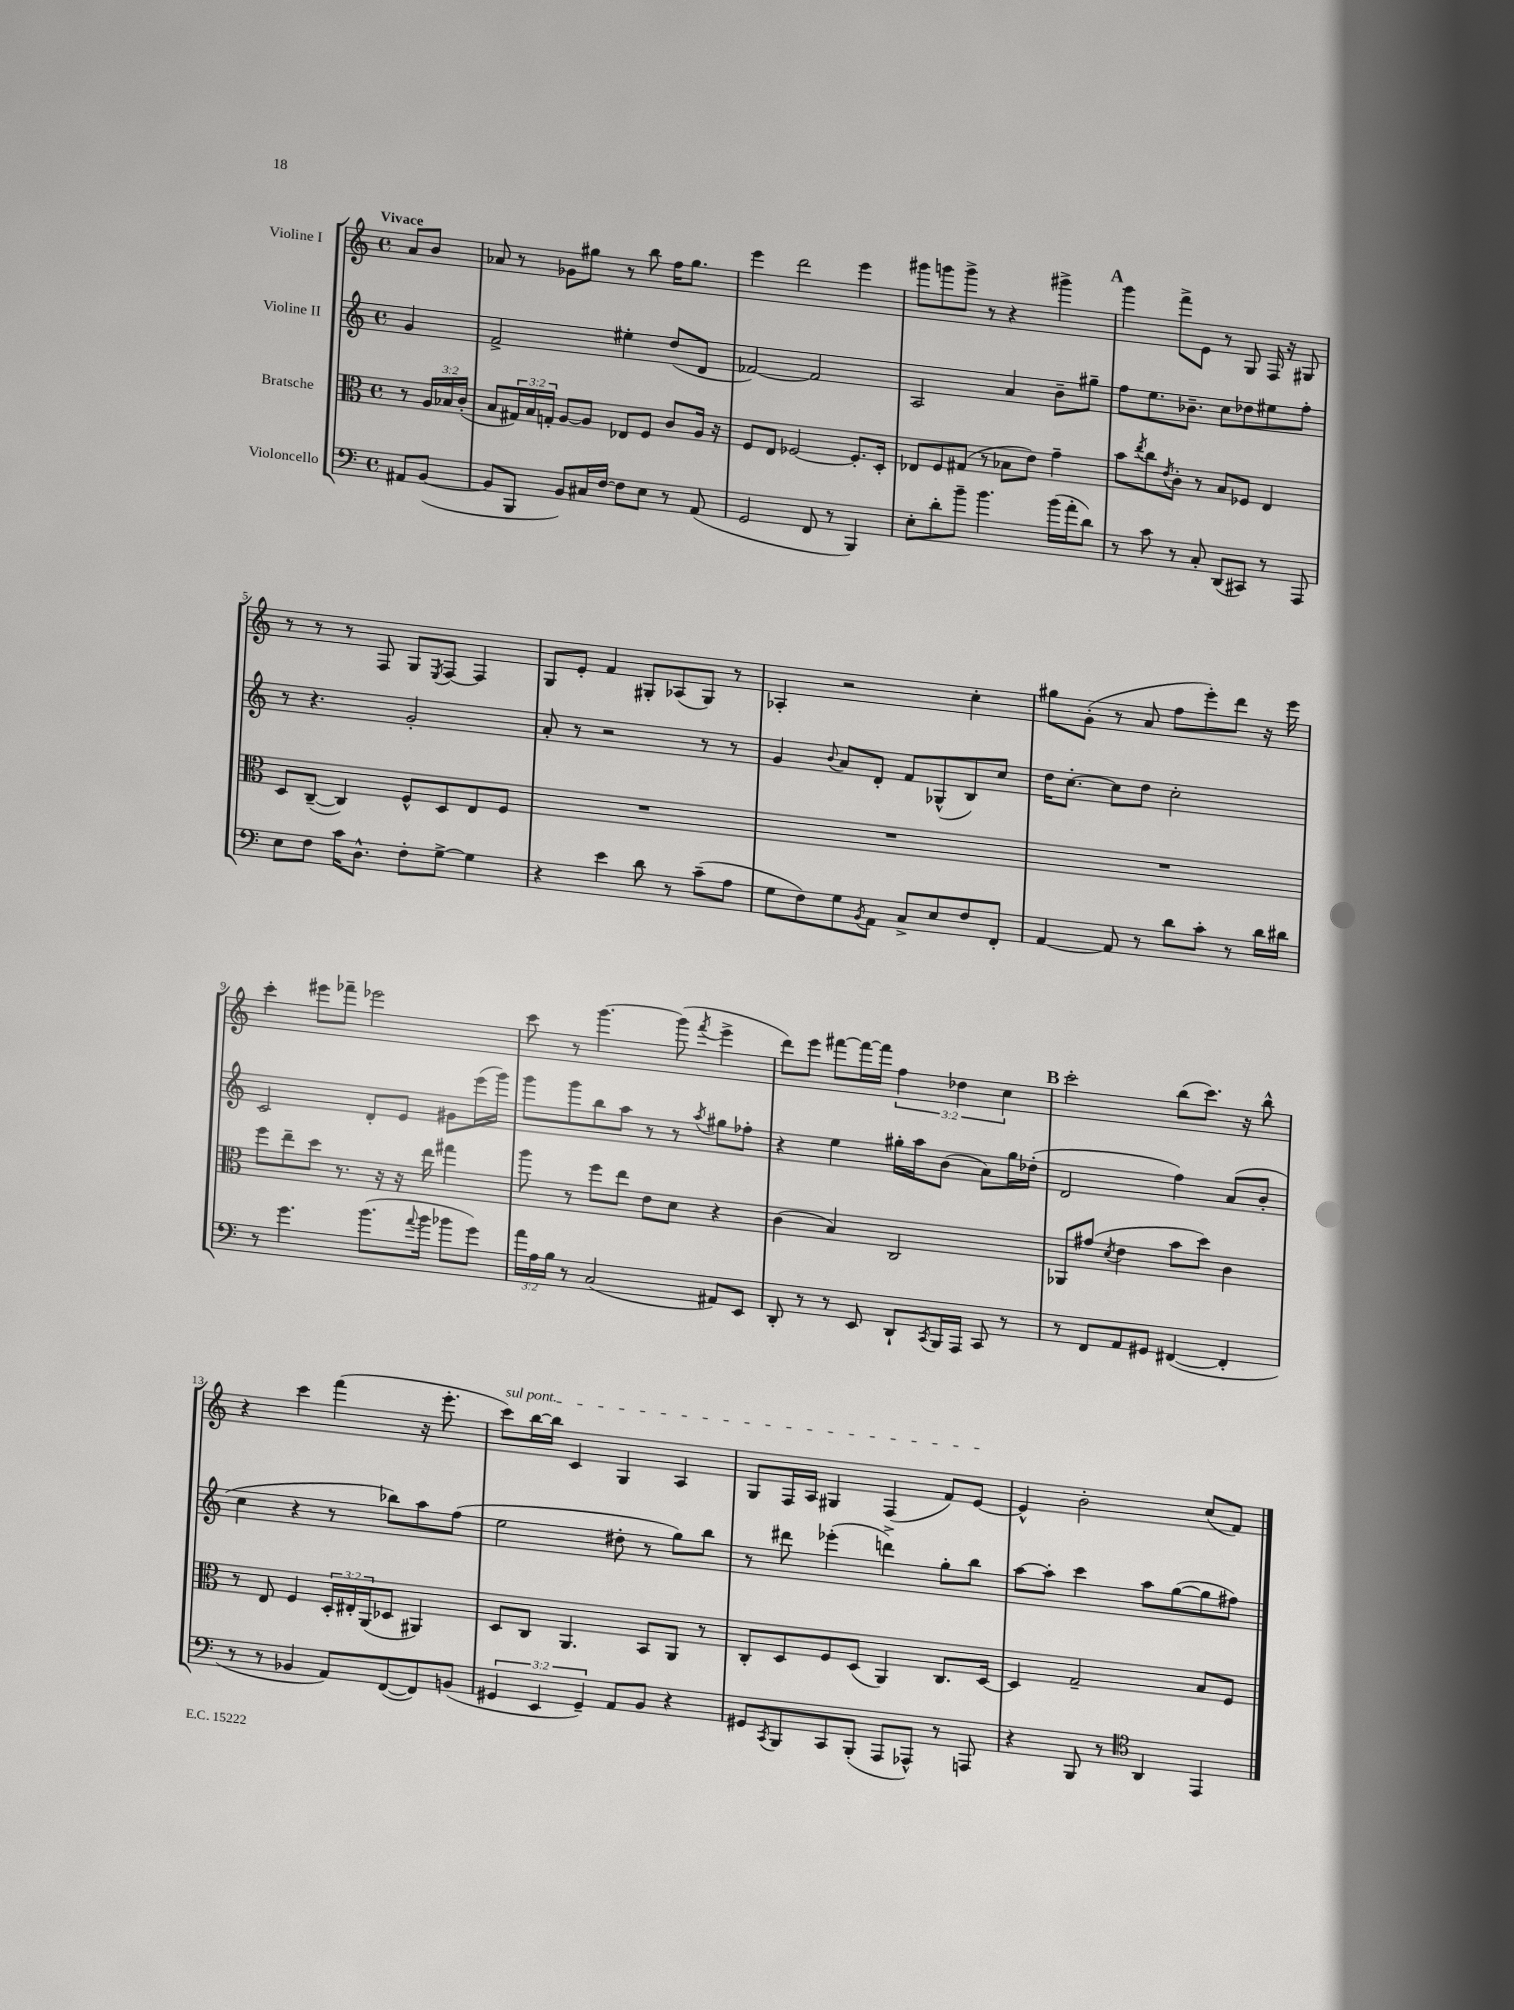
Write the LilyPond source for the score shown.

<<
\new StaffGroup <<
\new Staff = "s0" \with { instrumentName = "Violine I" } {
    \clef treble \key c \major \defaultTimeSignature \time 4/4 \override Staff.TupletNumber.text = #tuplet-number::calc-fraction-text \partial 4 \tempo "Vivace"
    a'8 b'8 |
    aes'8 r8 ges'8 gis''8 r8 b''8 f''16 gis''8. |
    e'''4 d'''2 e'''4 |
    gis'''8 g'''8 g'''8-> r8 r4 gis'''4-> |
    \mark \markup { \bold "A" } g'''4 f'''8-> e'8 r8 g8 f16 r16 gis8 |
    r8 r8 r8 f8 g8 \acciaccatura { e8 } f8~ f4 |
    g8 e'8-. f'4 gis8-. aes8( gis8) r8 |
    aes4-. r2 c''4-. |
    gis''8 g'8-.( r8 a'8 f''8 e'''8-.) d'''8 r16 e'''16 |
    c'''4-. eis'''8 fes'''8-- ees'''2 |
    c'''8 r8 g'''4.~ g'''8( \acciaccatura { f'''8 } e'''4-> |
    d'''8) e'''8 fis'''8~ fis'''16~ fis'''16 \tuplet 3/2 { f''4 des''4 c''4 } |
    \mark \markup { \bold "B" } c'''2-. b''8( c'''8.) r16 b''8-^ |
    r4 c'''4 f'''4( r16 e'''8.-. |
    \once \override TextSpanner.bound-details.left.text = \markup { \italic "sul pont." } c'''8\startTextSpan) b''16~ b''16 c'4 g4 a4 |
    g8 f16 a16 gis4 f4( f'8) e'8~\stopTextSpan |
    e'4-^ b'2-. c''8( f'8) \bar "|." |
}
\new Staff = "s1" \with { instrumentName = "Violine II" } {
    \clef treble \key c \major \defaultTimeSignature \time 4/4 \partial 4
    g'4 |
    f'2-> eis''4-. d''8( d'8 |
    fes'2~) fes'2 |
    a2 a'4 b'8-- gis''8-- |
    \mark \markup { \bold "A" } f''8 e''8. bes'8.-- c''8 des''8 eis''8 f''8-. |
    r8 r4. g'2-. |
    a'8-. r8 r2 r8 r8 |
    g'4 \appoggiatura { b'8 } a'8 d'8-. f'8 ges8-^( b8) c''8 |
    d''16 c''8.~-. c''8 d''8 c''2-. |
    c'2 d'8-. e'8 gis'8 e'''16( g'''16) |
    g'''8 g'''8 b''8 a''8 r8 r8 \acciaccatura { a''8 } gis''8 fes''8-. |
    r4 e''4 gis''16-. a''16 b'8( a'8) gis''16 des''16-.( |
    \mark \markup { \bold "B" } d'2 f''4) a'8( b'8-. |
    c''4 r4 r8 bes''8) a''8 f''8( |
    e''2 dis''8-. r8 g''8) b''8 |
    r8 dis'''8 ees'''4-.( d'''4->) g''8-. b''8 |
    a''8~ a''8-. c'''4 a''8 g''8~( g''8 fis''8) \bar "|." |
}
\new Staff = "s2" \with { instrumentName = "Bratsche" } {
    \clef alto \key c \major \defaultTimeSignature \time 4/4 \override Staff.TupletNumber.text = #tuplet-number::calc-fraction-text \partial 4
    r8 \tuplet 3/2 { a16 bes16 c'16-.( } |
    b8 \tuplet 3/2 { gis16) b16 g16-. } a8~ a8 ees8 f8 c'8 a16 r16 |
    f8 e8 fes2~ fes8.-. d16-. |
    ees8 f8 gis8( r8 bes8 e'8) g'4-- |
    \mark \markup { \bold "A" } b'8 \acciaccatura { e''8 } c''8 \acciaccatura { e'8 } c'8-. r8 b8 fes8 e4 |
    d8 c8~--( c4) f8-^ d8 e8 f8 |
    R1 |
    R1 |
    R1 |
    f''8 e''8-- d''8 r8. r16 r16 e''16 gis''4 |
    a''8 r8 f''8 e''8 e'8 d'8 r4 |
    c'4( b4) c2 |
    \mark \markup { \bold "B" } aes,8 gis'8( \acciaccatura { d'8 } e'4 b'8 d''8) c'4 |
    r8 e8 f4 \tuplet 3/2 { d16-. eis16-. a,16( } des8 ais,4) |
    d8 c8 a,4. b,8 a,8 r8 |
    c8-. d8 f8 d8( a,4) c8. d16~ |
    d4 g2-- b8 f8 \bar "|." |
}
\new Staff = "s3" \with { instrumentName = "Violoncello" } {
    \clef bass \key c \major \defaultTimeSignature \time 4/4 \override Staff.TupletNumber.text = #tuplet-number::calc-fraction-text \partial 4
    ais,8 b,8~( |
    b,8 b,,8 b,8) cis16 f16~ f8 e8 r8 a,8( |
    g,2 f,8 r8 b,,4) |
    e8-. d'8-. b'8-- b'4. b'16( a'16-. d'8) |
    \mark \markup { \bold "A" } r8 c'8 r8 c8-. d,8( cis,8) r8 a,,8 |
    e8 f8 c'16 d8.-^ f8-. g8~-> g4 |
    r4 e'4 d'8 r8 c'8--( a8 |
    g8 f8) g8 \acciaccatura { b,8 } a,8 c8-> e8 f8 f,8-. |
    a,4~ a,8 r8 d'8 c'8-. r8 d'16 dis'16 |
    r8 g'4. b'8.( \appoggiatura { a'8 } b'16 bes'8 g'8) |
    \tuplet 3/2 { a'16 a16 b16 } r8 c2( ais,8) e,8 |
    d,8-. r8 r8 e,8 d,8-! \acciaccatura { c,8 } b,,16 a,,16 c,8 r8 |
    \mark \markup { \bold "B" } r8 f,8 a,8 gis,8 fis,4~( fis,4-. |
    r8 r8 bes,4 a,8) f,8~( f,8) b,8( |
    \tuplet 3/2 { gis,4 e,4 gis,4--) } a,8 b,8 r4 |
    gis,8 \acciaccatura { c,8 } b,,8 c,8 b,,8-.( a,,8 aes,,8-^) r8 a,,8 |
    r4 b,,8 r8 \clef tenor a,4 e,4 \bar "|." |
}
>>
>>
